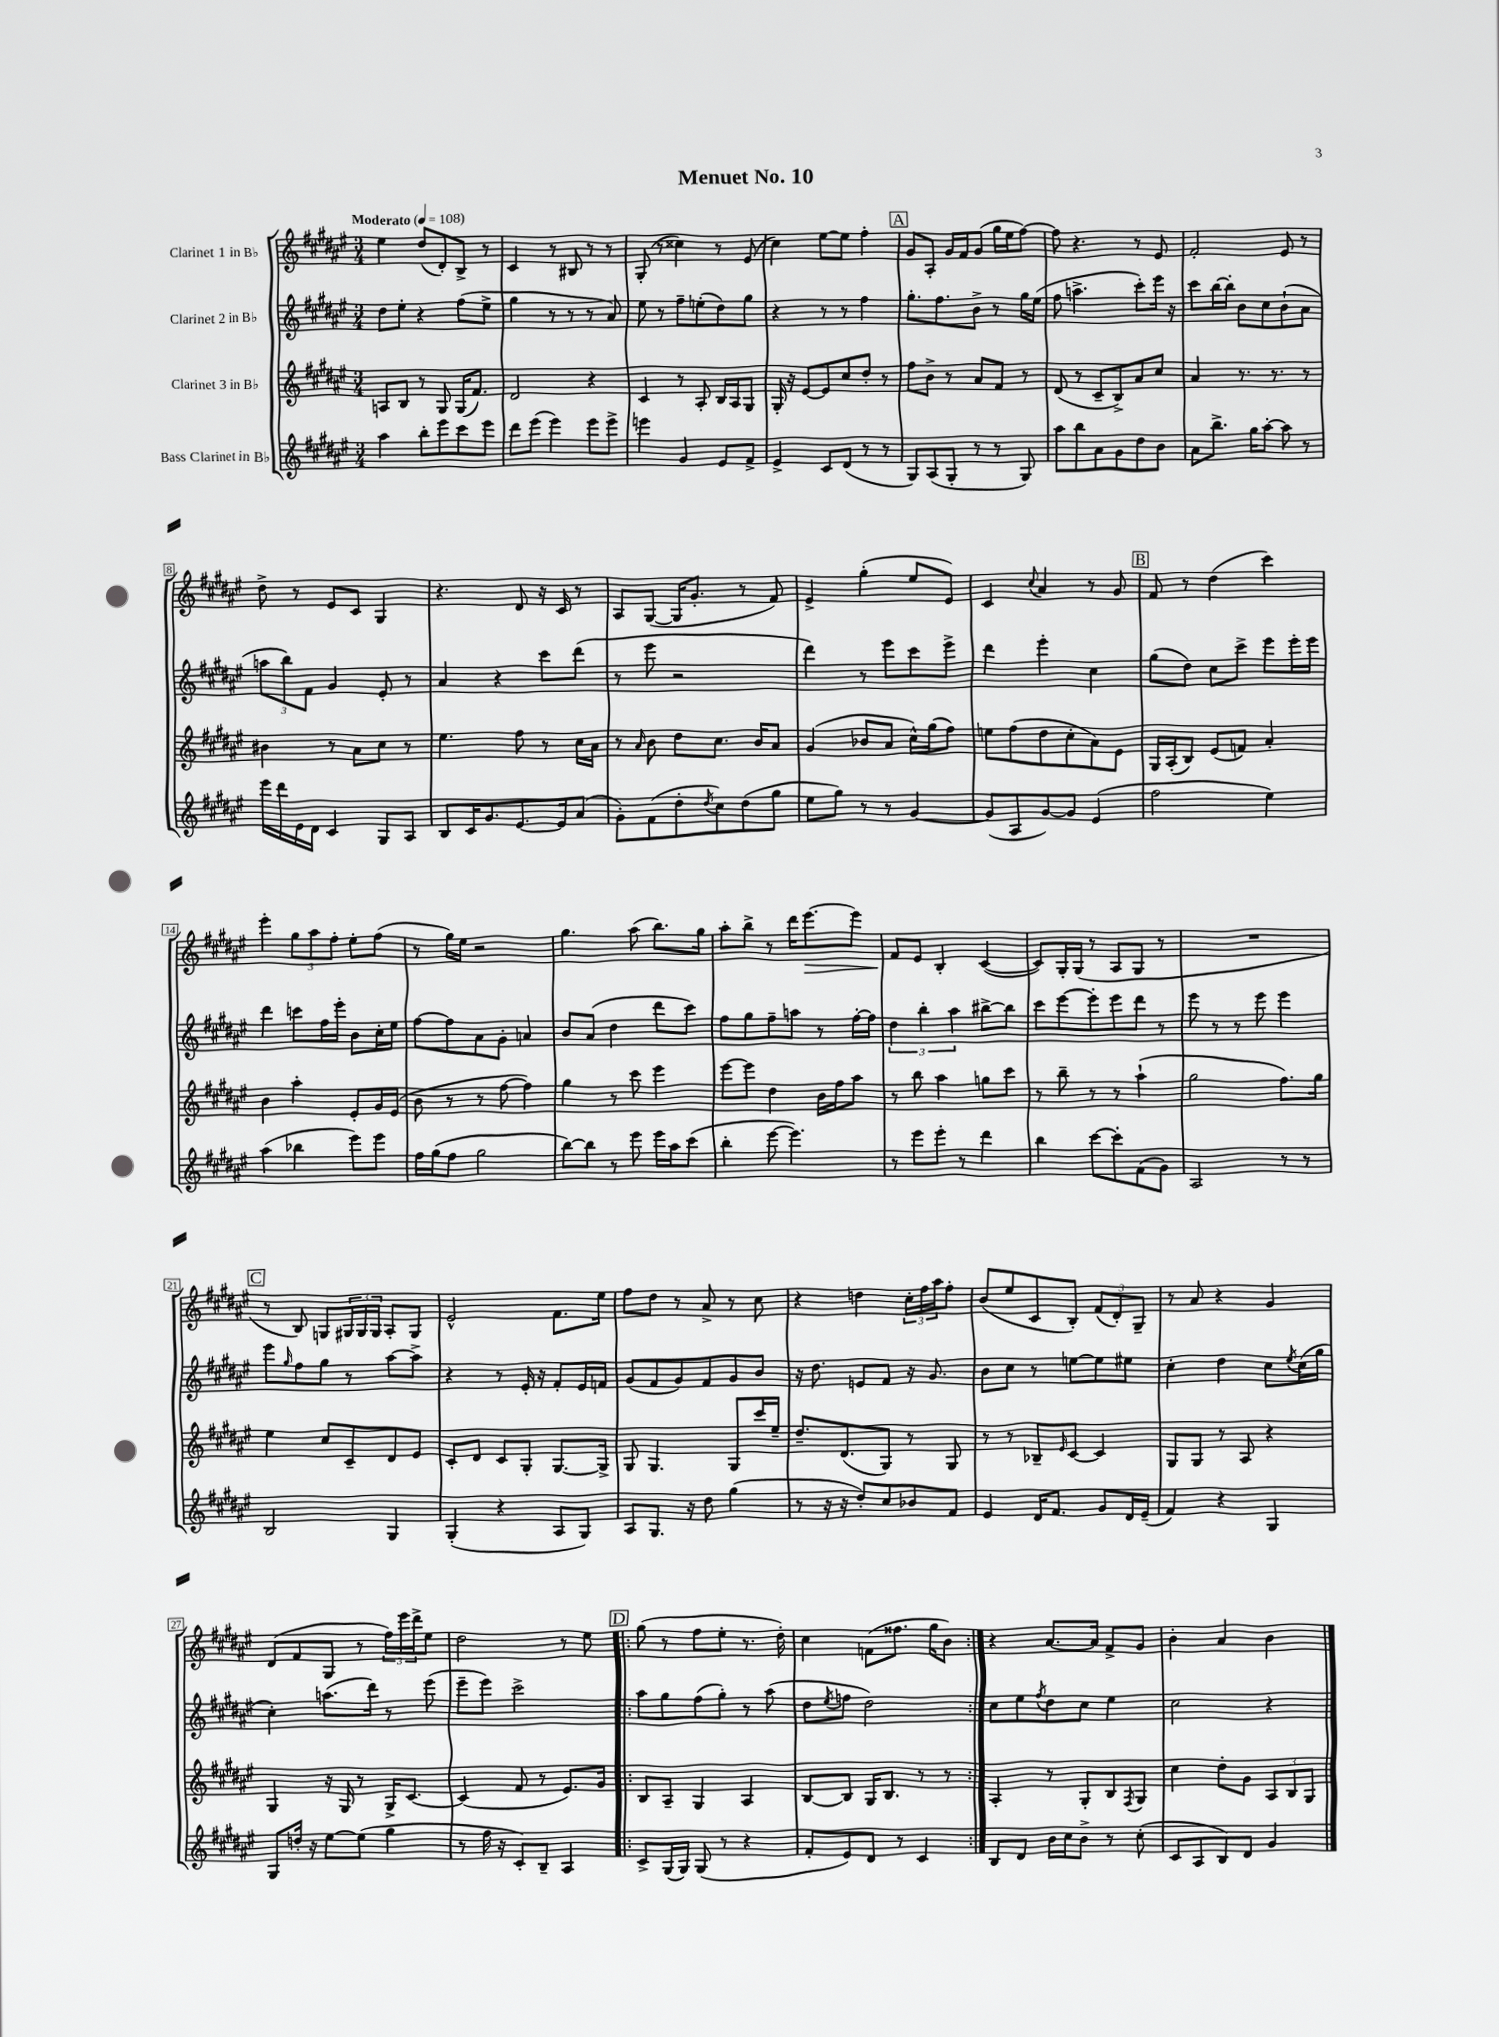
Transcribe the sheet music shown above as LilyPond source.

\header { title = "Menuet No. 10" }
<<
\new StaffGroup <<
\new Staff = "s0" \with { instrumentName = "Clarinet 1 in Bb" } {
    \clef treble \key fis \major \numericTimeSignature \time 3/4 \tempo "Moderato" 4 = 108
    eis''4 dis''8( dis'8-.) b8-> r8 |
    cis'4 r8 bis8 r8 r8 |
    gis8-.( r8 cisis''4) r8 eis'8( |
    cis''4) eis''8~ eis''8 fis''4-. |
    \mark \markup { \box "A" } gis'8 ais8-. gis'16 fis'16 gis'8( gis''16 eis''16 fis''8~) |
    fis''8 r4. r8 eis'8 |
    fis'2-. eis'8 r8 |
    dis''8-> r8 eis'8 cis'8 gis4 |
    r4. dis'8 r16 cis'16 r8 |
    ais8 gis8~( gis16 gis'8.-. r8 fis'8) |
    eis'4-> gis''4-.( eis''8 eis'8) |
    cis'4 \appoggiatura { cis''8 } ais'4 r8 gis'8 |
    \mark \markup { \box "B" } fis'8 r8 dis''4( cis'''4) |
    eis'''4-. \tuplet 3/2 { gis''8 ais''8 fis''8-. } eis''8-. fis''8( |
    r8 gis''16) eis''16 r2 |
    gis''4. ais''8( b''8.) gis''16 |
    ais''8-. b''8-> r8 dis'''16 eis'''8.~\> eis'''8 |
    fis'8\! eis'8 b4-. cis'4~( |
    cis'8) gis16-. gis16( r8 ais8 gis8 r8 |
    R2. |
    \mark \markup { \box "C" } r8 b8) g8 \tuplet 3/2 { gis16 gis16 gis16 } ais8-. gis8 |
    eis'2-^ fis'8. eis''16 |
    fis''8 dis''8 r8 ais'8-> r8 cis''8 |
    r4 d''4 \tuplet 3/2 { cis''16-. fis''16 ais''16 } fis''8-. |
    b'8( eis''8 cis'8 b8-.) \tuplet 3/2 { fis'8( dis'8-.) gis8-- } |
    r8 ais'8 r4 gis'4 |
    dis'8( fis'8 gis8 r8 \tuplet 3/2 { fis''16) eis'''16 dis'''16-> } eis''8 |
    dis''2 r8 eis''8 |
    \repeat volta 2 { \mark \markup { \box "D" } gis''8( r8 fis''8 eis''8-. r8. dis''16-.) |
    cis''4 f'8( fisis''8. gis''16 b'8) | }
    r4 ais'8.~ ais'16 fis'8-> gis'8 |
    b'4-. ais'4 b'4 \bar "|." |
}
\new Staff = "s1" \with { instrumentName = "Clarinet 2 in Bb" } {
    \clef treble \key fis \major \numericTimeSignature \time 3/4
    dis''8 eis''8-. r4 fis''8( eis''8-> |
    gis''4 r8 r8 r8 ais'8) |
    eis''8 r8 fis''8-- e''8-.( dis''8) gis''8 |
    r4 r8 r8 fis''4 |
    \mark \markup { \box "A" } gis''8.-. fis''8. b'8-> r8 gis''16 eis''16( |
    fis''8 a''4.-> cis'''8-.) eis'''16 r16 |
    cis'''8 b''16~ b''16-. b'8 cis''8 b'8-!( ais'8 |
    \tuplet 3/2 { a''8 b''8) fis'8 } gis'4 eis'8-. r8 |
    ais'4 r4 cis'''8 dis'''8( |
    r8 eis'''8 r2 |
    dis'''4) r8 eis'''8 cis'''8 eis'''8-> |
    dis'''4 eis'''4-. cis''4 |
    \mark \markup { \box "B" } gis''8( dis''8) cis''8 cis'''8-> eis'''8 eis'''16-. eis'''16 |
    dis'''4 c'''8 fis''16 eis'''16-. b'8 cis''16-. eis''16 |
    fis''8~ fis''8 ais'8 gis'8-. a'4 |
    b'8 ais'8( dis''4 dis'''8 cis'''8) |
    fis''8 gis''8 fis''8-- a''8 r8 fis''16~-. fis''16 |
    \tuplet 3/2 { dis''4 b''4-. ais''4 } bis''8~-> bis''8 |
    cis'''8 eis'''8~ eis'''8-. eis'''8 dis'''8 r8 |
    eis'''8 r8 r8 eis'''8 eis'''4 |
    \mark \markup { \box "C" } eis'''8 \grace { gis''16 } fis''8 gis''8 r8 ais''8~ ais''8-> |
    r4 r8 eis'16-. r16 fis'8-. eis'16 f'16 |
    gis'8( fis'8 gis'8) fis'8 gis'8 b'8 |
    r16 dis''8. e'8 fis'8 r16 gis'8. |
    b'8 cis''8 r8 e''8~ e''8 eis''8 |
    cis''4-. dis''4 cis''8 \acciaccatura { eis''8 } cis''16( gis''16 |
    cis''4-.) a''8.( dis'''16) r8 eis'''8( |
    eis'''8-- eis'''8) cis'''2-> |
    \repeat volta 2 { \mark \markup { \box "D" } ais''8 gis''8 fis''8( gis''8-.) r8 ais''8( |
    dis''8 \acciaccatura { eis''8 } f''8 dis''2) | }
    cis''8 eis''8 \acciaccatura { fis''8 } dis''8 cis''8 eis''4 |
    cis''2 r4 \bar "|." |
}
\new Staff = "s2" \with { instrumentName = "Clarinet 3 in Bb" } {
    \clef treble \key fis \major \numericTimeSignature \time 3/4
    a8 b8 r8 gis8 gis16( fis'8.) |
    dis'2 r4 |
    cis'4 r8 ais8-. b16 ais16 gis8 |
    gis16-. r16 eis'8~ eis'8 cis''8 dis''8-. r8 |
    \mark \markup { \box "A" } fis''8 b'8-> r8 ais'8 fis'8 r8 |
    dis'8( r8 cis'8-- b8->) ais'8 cis''8 |
    ais'4 r8. r8. r8 |
    bis'4 r8 ais'8 cis''8 r8 |
    eis''4. fis''8 r8 cis''16 ais'16 |
    r8 \grace { ais'16 } b'8 dis''8 cis''8. b'16 ais'8 |
    gis'4( bes'8 ais'8 cis''16-^) gis''16( fis''8) |
    e''8 fis''8( dis''8 cis''8-. ais'8) eis'8 |
    \mark \markup { \box "B" } gis16 ais16-.( b8) eis'8( f'8) ais'4-. |
    b'4 ais''4-. eis'8-. gis'16 eis'16( |
    b'8 r8 r8 fis''8~ fis''4) |
    gis''4 r8 cis'''8 eis'''4 |
    eis'''8~ eis'''8 dis''4 b'16 fis''16 ais''8 |
    r8 b''8 ais''4 g''8 cis'''8 |
    r8 b''8-- r8 r8 ais''4-!( |
    gis''2 fis''8.) gis''16 |
    \mark \markup { \box "C" } eis''4 cis''8 cis'8-- dis'8 eis'8 |
    cis'8-. dis'8 cis'8 gis8-. gis8.~ gis16-> |
    gis8 gis4. gis8 cis'''16 eis''16-- |
    dis''8.-- dis'8.( gis8) r8 gis8 |
    r8 r8 bes8-- \grace { eis'16 } cis'8~ cis'4 |
    gis8 gis8 r8 ais8 r4 |
    gis4 r16 gis16 r8 gis16-> cis'8.~ |
    cis'4( fis'8 r8 eis'8.) gis'16 |
    \repeat volta 2 { \mark \markup { \box "D" } b8 ais8-- gis4 ais4 |
    b8~ b8 gis16 b8. r8 r8 | }
    ais4-. r8 gis8-. b8 \acciaccatura { fis8 } gis8 |
    cis''4 dis''8-. gis'8 \tuplet 3/2 { ais8 b8 gis8 } \bar "|." |
}
\new Staff = "s3" \with { instrumentName = "Bass Clarinet in Bb" } {
    \clef treble \key fis \major \numericTimeSignature \time 3/4
    ais''4 b''8-. eis'''8 cis'''8 eis'''8 |
    dis'''8 eis'''8( eis'''4) eis'''8 eis'''8-> |
    e'''4 gis'4 eis'8 fis'8-> |
    eis'4-> cis'8 dis'8( r8 r8 |
    \mark \markup { \box "A" } gis8) ais8( gis8-. r8 r8 gis8) |
    ais''8 b''8 ais'8 gis'8 dis''8 b'8 |
    ais'8 b''8.-> gis''16 ais''8~-. ais''8 r8 |
    eis'''16 dis'''16 eis'16 dis'16 cis'4 gis8 ais8 |
    b8 cis'16 gis'8. eis'8.~ eis'16 ais'8( |
    gis'8-.) fis'8( dis''8-. \acciaccatura { dis''8 } cis''8) dis''8( gis''8 |
    eis''8 gis''8) r8 r8 gis'4~ |
    gis'8( ais8 gis'8~) gis'8 eis'4( |
    \mark \markup { \box "B" } fis''2 eis''4) |
    ais''4( bes''4 eis'''8) eis'''8 |
    fis''16 gis''16( fis''8 gis''2 |
    b''8~) b''8 r8 eis'''8 eis'''16 ais''16 cis'''8( |
    b''4-. eis'''8~ eis'''4.) |
    r8 eis'''8 eis'''8-. r8 dis'''4 |
    b''4 cis'''8~ cis'''8-. fis'8( gis'8) |
    ais2 r8 r8 |
    \mark \markup { \box "C" } b2 gis4 |
    gis4-.( r4 ais8 gis8) |
    ais8 gis8. r16 dis''8 gis''4( |
    r8 r16 r16 dis''8-.) cis''8 bes'8 fis'8 |
    eis'4 dis'16 fis'8. gis'8 dis'16 eis'16--( |
    fis'4) r4 gis4 |
    gis8 d''16-. r16 eis''8~ eis''8( gis''4 |
    r8 fis''16 r16 cis'8-.) b8-- ais4 |
    \repeat volta 2 { \mark \markup { \box "D" } cis'8-> gis16( gis16) gis8( r8 r4 |
    fis'8-. eis'8) dis'8 r8 cis'4 | }
    b8 dis'8 b'16 cis''16 b'8-> r8 cis''8-.( |
    cis'8 ais8 b8) dis'8 gis'4 \bar "|." |
}
>>
>>
\layout { \context { \Score \override BarNumber.stencil = #(make-stencil-boxer 0.1 0.3 ly:text-interface::print) } }
